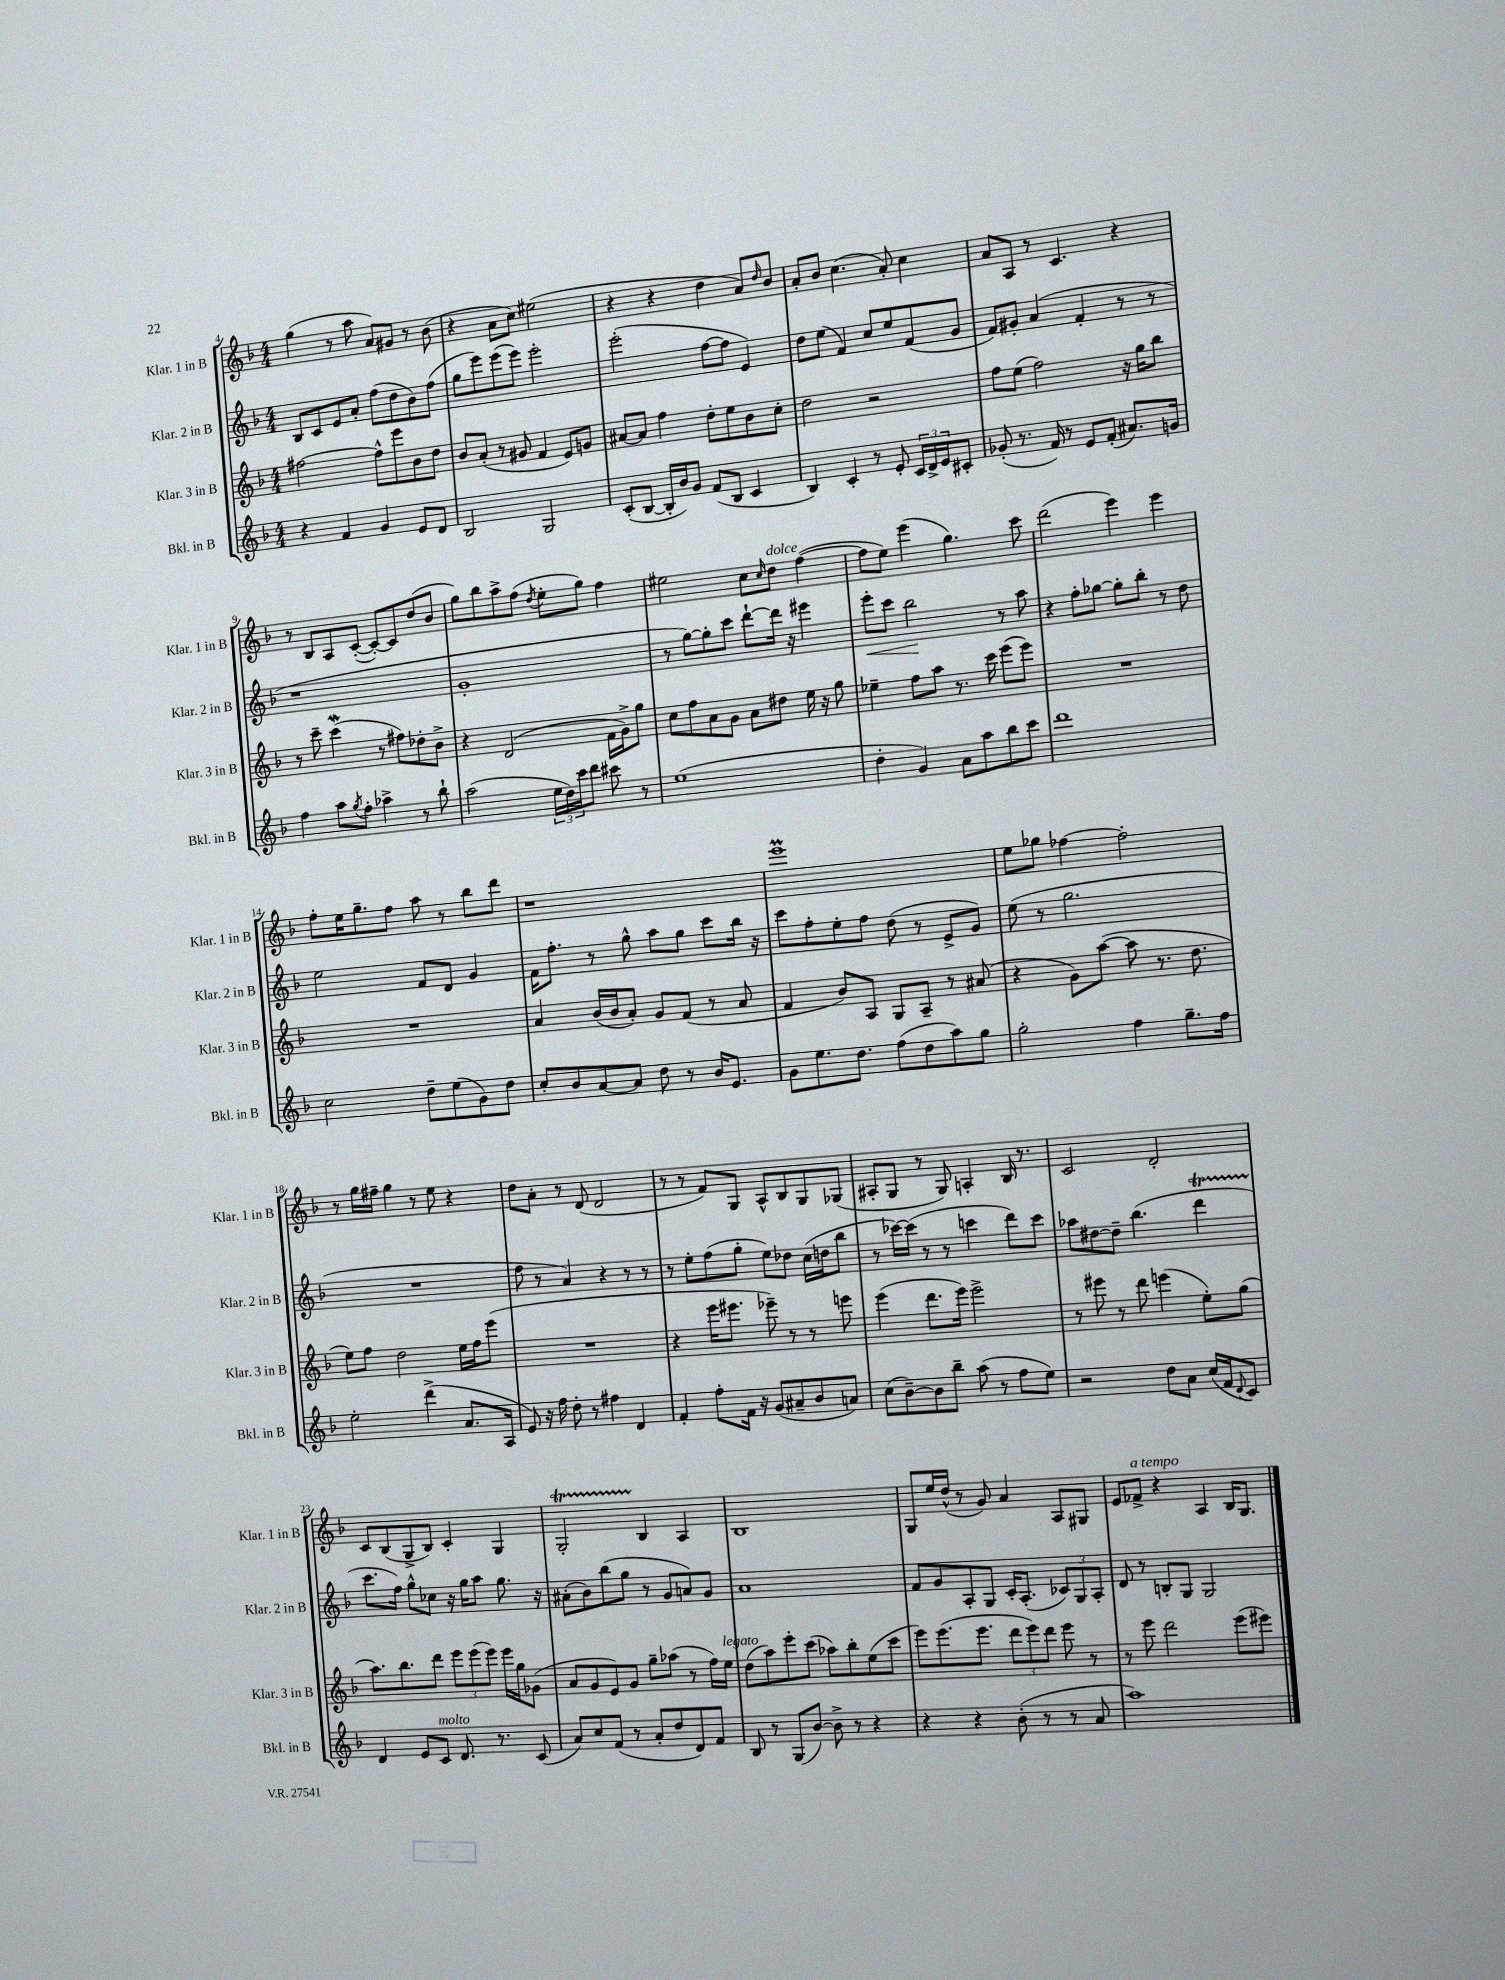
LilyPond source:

<<
\new StaffGroup <<
\new Staff = "s0" \with { instrumentName = "Klar. 1 in B" shortInstrumentName = "Klar. 1 in B" } {
    \clef treble \key f \major \numericTimeSignature \time 4/4
    g''4( r8 a''8 a'8) gis'8 r8 bes'8( |
    r4 a'8 c''8) eis''2( |
    r4 r4 d''4 a'8) \grace { d''16 } bes'8 |
    a'8-. bes'8 c''4.( a'8-.) c''4 |
    a'8 a8 r8 c'4. r4 |
    r8 bes8 a8 c'8~-.( c'8~-.) c'8 d''8( bes'8 |
    g''8) bes''8 a''8-> f''8( \acciaccatura { d''8 } e''8-. g''8) f''4 |
    eis''2 c''8 \grace { c''16 } d''8^\markup { \italic "dolce" } f''4~( |
    f''8 e''8) e'''4( g''4.) c'''8 |
    d'''2( e'''4) e'''4 |
    f''8-. e''16 g''8.-- f''8 a''8 r8 bes''8 d'''8 |
    r1 |
    e'''1\prall |
    e''8 ges''8 fes''4~ fes''2-. |
    r8 g''16 fis''16-- g''4 r8 e''8 r4 |
    d''8 a'8-. r8 d'8( d'2 |
    r8 r8 f'8) g8 a8-^ bes8 g8 ges8( |
    ais8-. g8 r8 g8) a4-. bes16 r8. |
    c'2 d'2-. |
    c'8 bes8( g8-> bes8) c'4-. g4 |
    g2-.\startTrillSpan bes4\stopTrillSpan a4 |
    bes1 |
    g8 e''16 d''16-^( r8 g'8) a'4 a8 gis8 |
    e'8 fes'8->^\markup { \italic "a tempo" } r4 a4 bes16 g8. \bar "|." |
}
\new Staff = "s1" \with { instrumentName = "Klar. 2 in B" shortInstrumentName = "Klar. 2 in B" } {
    \clef treble \key f \major \numericTimeSignature \time 4/4
    bes8 c'8 e'8 a'8-. f''8( d''8 bes'8) f''8( |
    g''8 e'''8) e'''8( e'''8) e'''2-. |
    e'''2-.( f''8~ f''8 e'4) |
    d''8 e''8( f'4) c''8 e''8 f'8( g'8 |
    f'8) gis'8-. a'4( f'4-. r8 r8 |
    r1 |
    g'1-. |
    r8 g''8~) g''8-. c'''8 d'''8~-! d'''16 r16 eis'''4 |
    e'''8-.\< c'''8 bes''2\! r8 a''8 |
    r4 f''8-. ges''8~ ges''8-. bes''8-. r8 d''8 |
    e''2 f'8 d'8 g'4 |
    f'16 f''8.-. r8 g''8-^ a''8 g''8 c'''8 bes''16 r16 |
    c'''8 f''8-. e''8-. f''8 d''8( r8 e'8-> g'8) |
    e''8( r8 g''2. |
    R1 |
    f''8 r8 a'4) r4 r8 r8 |
    r8 e''8-. f''8( g''8-. e''8) des''8 c''16( d''16 bes''8 |
    r8 ces'''16~) ces'''16( r8 r8 c'''4 d'''8) c'''8 |
    aes''8 dis''8~ dis''8-- bes''4.( d'''4\startTrillSpan |
    c'''8.\stopTrillSpan f''16) g''8-^ ces''8 r16 g''16 a''8 g''8. r16 |
    ais'8-.( bes'8) bes''8( g''8 r8 g'8 a'8) g'8 |
    a'1 |
    f'8 g'8 a8-. g8 c'16-. a8.-.( \tuplet 3/2 { ces'8) g8 a8-. } |
    d'8 r8 b8-. g8 g2 \bar "|." |
}
\new Staff = "s2" \with { instrumentName = "Klar. 3 in B" shortInstrumentName = "Klar. 3 in B" } {
    \clef treble \key f \major \numericTimeSignature \time 4/4
    fis''2~ fis''8-^ e'''8 bes'8 d''8 |
    bes'8 a'8-.( r8 gis'8 f'4 e'8) g'8 |
    ais'8~ ais'8 f''4 d''8-. e''8 bes'8 c''8-. |
    d''2 r2 |
    f''8 e''8( f''2) r16 g''16 bes''8 |
    r8 c'''8-- c'''4\mordent( r8 fis''8) des''8-. bes'8-> |
    r4 d'2( f'16 g'16->) g''8 |
    c''8 f''8 a'8 g'8 a'8 dis''8 e''16 r16 g''8 |
    ees''4-- f''8 a''8 r8. c'''16 e'''8( e'''8) |
    R1 |
    R1 |
    a'4 bes'16( bes'16 a'8-.) g'8 f'8( r8 a'8 |
    f'4 bes'8) a8 g8 a8-- r8 ais'8( |
    r4 g'8) a''8~( a''8 r8. d''8. |
    e''8) f''8 d''2 e''16 f''16 e'''8( |
    R1 |
    r4 e'''16 eis'''8. ees'''8--) r8 r8 e'''8 |
    e'''4( d'''8. e'''16) e'''2-> |
    r8 eis'''8 r8 d'''8 e'''4( e''8-.) g''8( |
    a''8.) bes''8. d'''8 \tuplet 3/2 { e'''8 e'''8( e'''8) } e'''16 g''16 ges'8( |
    a'8 g'8 e'8) g'8 g''8-- aes''8( r8 f''16) e''16^\markup { \italic "legato" } |
    d''8( a''8) e'''8-. c'''8( aes''8) bes''8-. e''8( c'''8 |
    e'''8) e'''8.( e'''8. \tuplet 3/2 { d'''8 e'''8) d'''8 } e'''8 r8 |
    r8 e'''8 d'''2 e'''8( eis'''8) \bar "|." |
}
\new Staff = "s3" \with { instrumentName = "Bkl. in B" shortInstrumentName = "Bkl. in B" } {
    \clef treble \key f \major \numericTimeSignature \time 4/4
    r4 f'4 g'4 e'8 d'8 |
    bes2 g2 |
    c'8-.( bes8~ bes16-. bes'16) g'8 f'8( bes8 c'4 |
    bes4) c'4-. r8 e'8-. \tuplet 3/2 { c'16 d'16-> e'16 } cis'8-. |
    ges'8-.( r8. f'16) r8 e'8 f'8-.( ais'8.) g'16 |
    f''4 a''8 \acciaccatura { g''8 } f''8-. aes''4-> r8 bes''8-! |
    a''2( \tuplet 3/2 { e''16 d''16) c'''16 } d'''8 cis'''8 r8 |
    e''1( |
    d''4-. g'4) a'8 a''8 bes''8 c'''8 |
    d'''1 |
    c''2 d''8-- e''8( g'8) d''8 |
    c''8-. bes'8 a'8~ a'8 d''8 r8 bes'16 e'8. |
    g'8 e''8. d''8. f''8( d''8 a''8) g''8 |
    g''2-. f''4 g''8.-- f''16 |
    e''2-. d'''4->( a'8. a16 |
    e'8) r16 f''16 d''8-. r8 fis''4 d'4 |
    f'4-. f''8-. f'16 r16 g'8( ais'8-- bes'8 a'8) |
    c''8( bes'8~--) bes'8 bes''8-- a''8( r8 f''8 e''8) |
    r2 d''8 a'8 c''16( f'16 \appoggiatura { d'8 } c'8) |
    d'4 e'8 c'8^\markup { \italic "molto" } d'8. r8. c'8( |
    a'8) c''8 f'8( r8 a'8-. d''8 d'8) f'8 |
    bes8 r8 g8( bes'8~) bes'8-> r8 r4 |
    r4 r4 bes'8-.( r8 r8 a'8 |
    a''1) \bar "|." |
}
>>
>>
\layout { \context { \Score currentBarNumber = #4 } }
